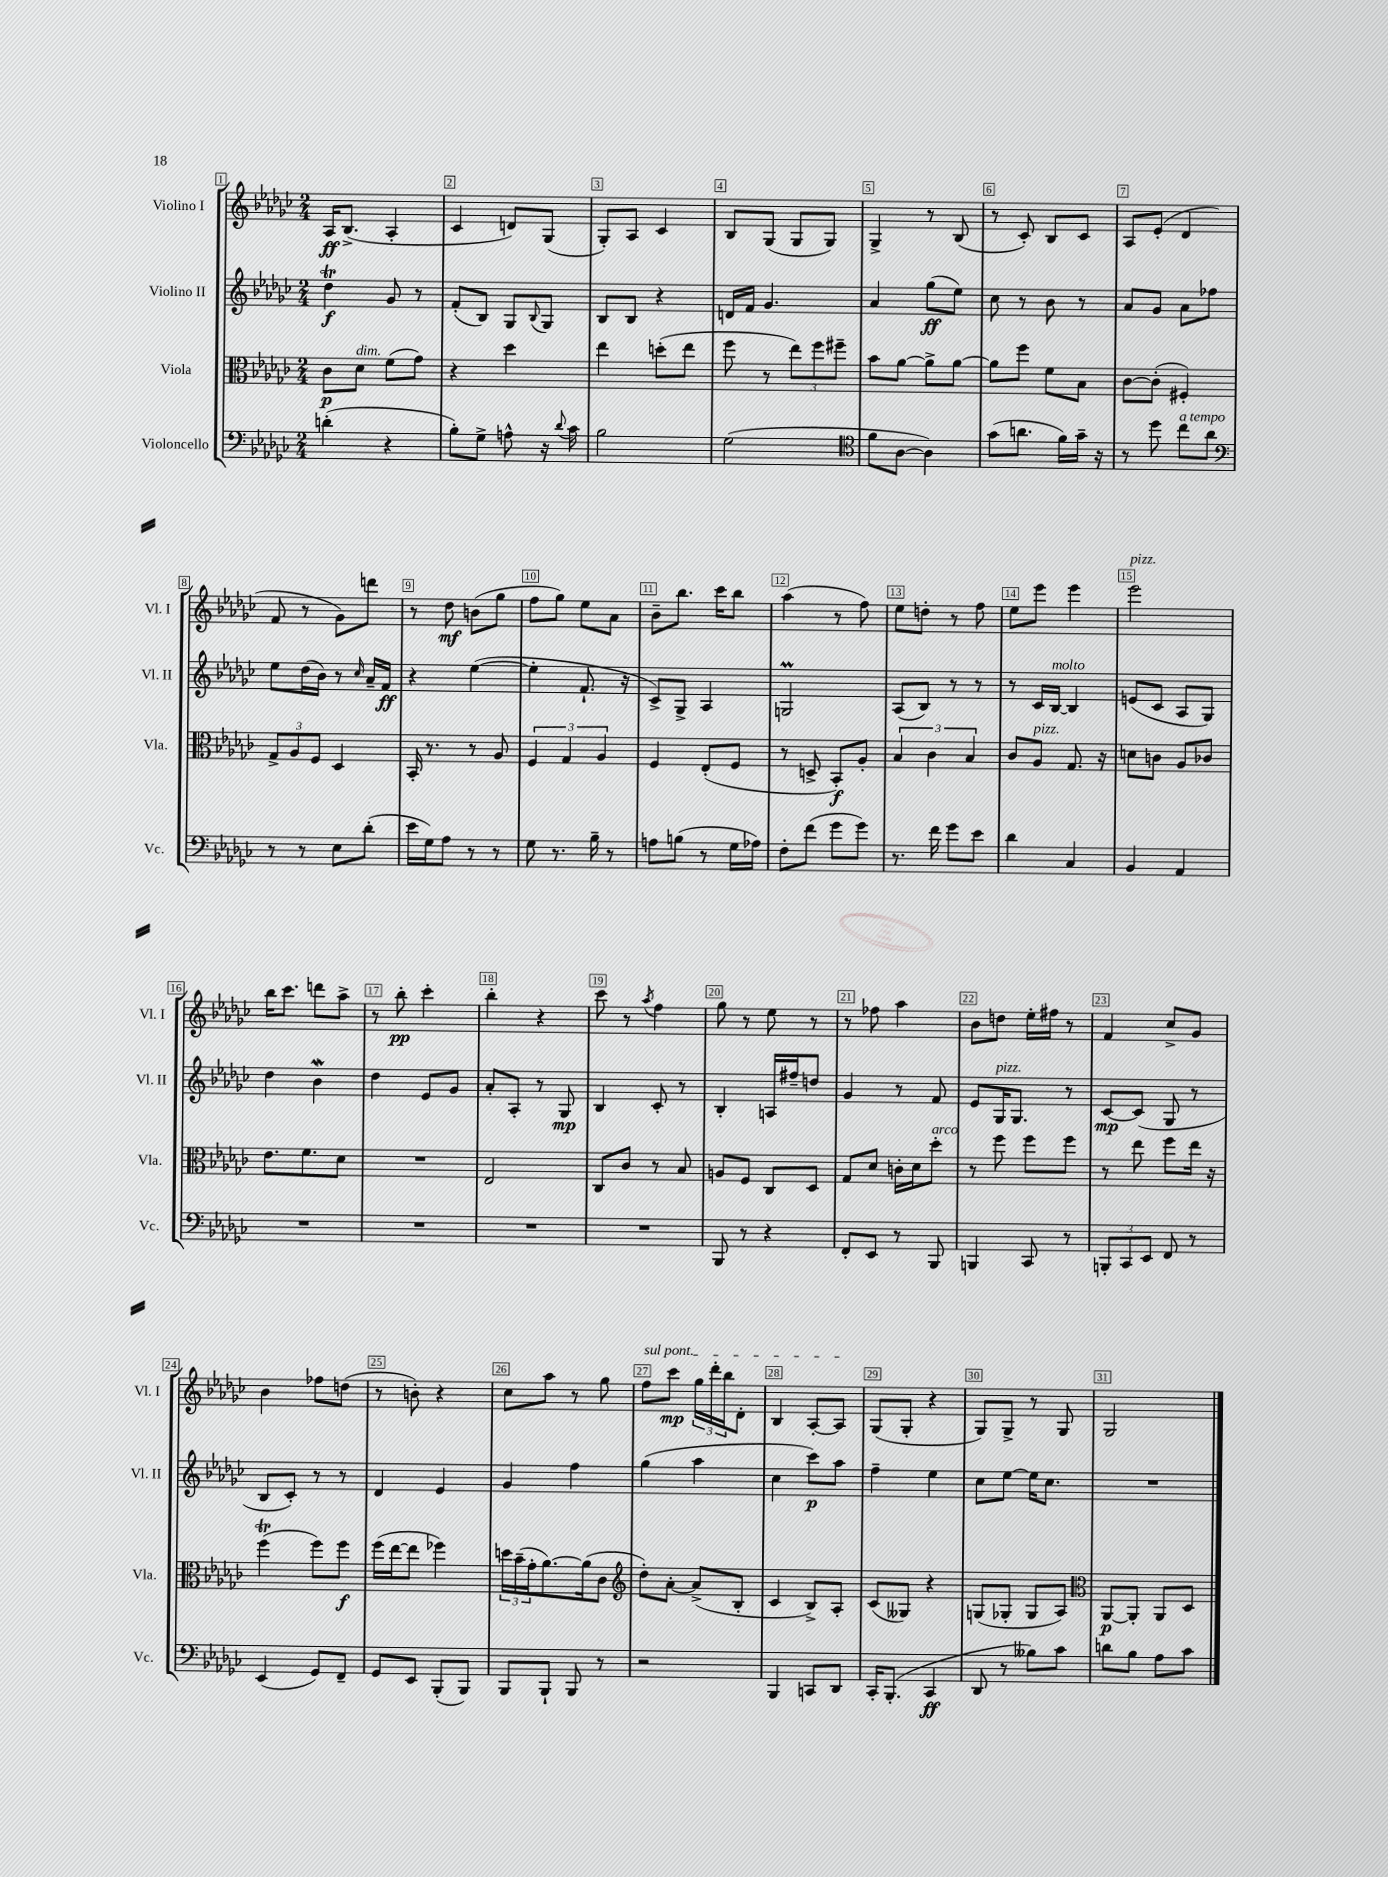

**kern	**dynam	**kern	**dynam	**kern	**dynam	**kern	**dynam
*part4	*part4	*part3	*part3	*part2	*part2	*part1	*part1
*staff4	*staff4	*staff3	*staff3	*staff2	*staff2	*staff1	*staff1
*I"Violoncello	*	*I"Viola	*	*I"Violino II	*	*I"Violino I	*
*I'Vc.	*	*I'Vla.	*	*I'Vl. II	*	*I'Vl. I	*
*clefF4	*	*clefC3	*	*clefG2	*	*clefG2	*
*k[b-e-a-d-g-c-]	*	*k[b-e-a-d-g-c-]	*	*k[b-e-a-d-g-c-]	*	*k[b-e-a-d-g-c-]	*
*M2/4	*	*M2/4	*	*M2/4	*	*M2/4	*
=1	=1	=1	=1	=1	=1	=1	=1
(4dn'\	.	8c-\L	p	4dd-T\	f	16A-/KL	ff
.	.	.	.	.	.	(8.B-^/J	.
!	!	!LO:TX:a:i:t=dim.	!	!	!	!	!
.	.	8d-\J	.	.	.	.	.
4r	.	(8f\L	.	8g-/	.	4A-'/	.
.	.	8g-\J)	.	8r	.	.	.
=2	=2	=2	=2	=2	=2	=2	=2
8B-'\L)	.	4r	.	(8f'/L	.	4c-/	.
8G-^\J	.	.	.	8B-/J)	.	.	.
8An^^\	.	4dd-\	.	8G-/L	.	8dn/L)	.
.	.	.	.	8qqB-/	.	.	.
16r	.	.	.	8G-/J	.	(8G-/J	.
8qqd-/	.	.	.	.	.	.	.
16c-\	.	.	.	.	.	.	.
=3	=3	=3	=3	=3	=3	=3	=3
2B-\	.	4ee-\	.	8B-/L	.	8G-'/L)	.
.	.	.	.	8B-/J	.	8A-/J	.
.	.	(8ddn'\L	.	4r	.	4c-/	.
.	.	8ee-\J	.	.	.	.	.
=4	=4	=4	=4	=4	=4	=4	=4
(2G-\	.	8ff\	.	16dn/LL	.	8B-/L	.
.	.	.	.	16f/JJ	.	.	.
.	.	8r	.	4.g-/	.	(8G-/J	.
.	.	12ee-\L)	.	.	.	8G-/L	.
.	.	12ff\	.	.	.	.	.
.	.	.	.	.	.	8G-/J)	.
.	.	12ff#X~\J	.	.	.	.	.
=5	=5	=5	=5	=5	=5	=5	=5
*clefC4	*	*	*	*	*	*	*
8f\L	.	8b-\L	.	4a-/	.	4G-^/	.
[8A-\J	.	[8a-\J	.	.	.	.	.
4A-\])	.	8a-^\L]	.	(8gg-\L	ff	8r	.
.	.	[8a-\J	.	8ee-\J)	.	(8B-/	.
=6	=6	=6	=6	=6	=6	=6	=6
(8g-\L	.	8a-\L]	.	8cc-\	.	8r	.
8.an\J	.	8ff\J	.	8r	.	8c-'/)	.
.	.	8f\L	.	8b-\	.	8B-/L	.
16f\LL)	.	.	.	.	.	.	.
16g-~\JJ	.	8B-\J	.	8r	.	8c-/J	.
16r	.	.	.	.	.	.	.
=7	=7	=7	=7	=7	=7	=7	=7
8r	.	[8c-\L	.	8a-/L	.	8A-/L	.
8dd-\	.	(8c-'\J]	.	8g-/J	.	(8e-'/J	.
!LO:TX:a:i:t=a tempo	!	!	!	!	!	!	!
8cc-\L	.	4F#X'/)	.	8a-\L	.	4d-/	.
8a-\J	.	.	.	8ff-X\J	.	.	.
!!LO:LB:g=z
=8	=8	=8	=8	=8	=8	=8	=8
*clefF4	*	*	*	*	*	*	*
8r	.	12G-^/L	.	8ee-\L	.	8f/	.
.	.	12A-/	.	.	.	.	.
8r	.	.	.	(16dd-\L	.	8r	.
.	.	12F/J	.	.	.	.	.
.	.	.	.	16b-\JJ)	.	.	.
8E-\L	.	4D-/	.	8r	.	8g-\L)	.
.	.	.	.	16qqcc-/	.	.	.
(8d-'\J	.	.	.	16a-~/LL	.	8dddn\J	.
.	.	.	.	16f/JJ	ff	.	.
=9	=9	=9	=9	=9	=9	=9	=9
16e-\LL	.	16BB-'/	.	4r	.	8r	.
16G-\J)	.	8.r	.	.	.	.	.
8A-\J	.	.	.	.	.	8dd-\	mf
8r	.	8r	.	([4ee-\	.	(8bn\L	.
8r	.	8A-/	.	.	.	8gg-\J	.
=10	=10	=10	=10	=10	=10	=10	=10
8G-\	.	6F/	.	4ee-'\]	.	8ff\L	.
8.r	.	.	.	.	.	8gg-\J)	.
.	.	6G-/	.	.	.	.	.
.	.	.	.	8.f`/	.	8ee-\L	.
16B-~\	.	.	.	.	.	.	.
.	.	6A-/	.	.	.	.	.
8r	.	.	.	.	.	8a-\J	.
.	.	.	.	16r	.	.	.
=11	=11	=11	=11	=11	=11	=11	=11
8An\L	.	4F/	.	8c-^/L)	.	8b-~\L	.
(8Bn\J	.	.	.	8G-^/J	.	8.bb-\J	.
8r	.	(8E-'/L	.	4A-/	.	.	.
.	.	.	.	.	.	16ccc-\KL	.
16G-\LL	.	8F/J	.	.	.	8bb-\J	.
16A-X\JJ)	.	.	.	.	.	.	.
=12	=12	=12	=12	=12	=12	=12	=12
8F'\L	.	8r	.	2Gnm/	.	(4aa-\	.
(8f\J	.	8Dn^/	.	.	.	.	.
8g-\L	.	8BB-'/L)	f	.	.	8r	.
8g-\J)	.	8A-'/J	.	.	.	8ff\)	.
=13	=13	=13	=13	=13	=13	=13	=13
8.r	.	6B-/	.	(8A-/L	.	8ee-\L	.
.	.	.	.	8B-/J)	.	8ddn'\J	.
.	.	6c-\	.	.	.	.	.
16f\	.	.	.	.	.	.	.
8g-\L	.	.	.	8r	.	8r	.
.	.	6B-/	.	.	.	.	.
8e-\J	.	.	.	8r	.	8ff\	.
=14	=14	=14	=14	=14	=14	=14	=14
4d-\	.	8c-/L	.	8r	.	8ee-\L	.
!	!	!LO:TX:a:i:t=pizz.	!	!	!	!	!
.	.	8A-/J	.	16c-/LL	.	8eee-\J	.
!	!	!	!	!LO:TX:a:i:t=molto	!	!	!
.	.	.	.	[16B-/JJ	.	.	.
4C-/	.	8.G-/	.	4B-/]	.	4eee-\	.
.	.	16r	.	.	.	.	.
=15	=15	=15	=15	=15	=15	=15	=15
!	!	!	!	!	!	!LO:TX:a:i:t=pizz.	!
4BB-/	.	8dn\L	.	(8en/L	.	2eee-\	.
.	.	8cn\J	.	8c-/J	.	.	.
4AA-/	.	8A-/L	.	8A-/L	.	.	.
.	.	8c-X/J	.	8G-/J)	.	.	.
!!LO:LB:g=z
=16	=16	=16	=16	=16	=16	=16	=16
2r	.	8.e-\L	.	4dd-\	.	16bb-\KL	.
.	.	.	.	.	.	8.ccc-\J	.
.	.	8.f\	.	.	.	.	.
.	.	.	.	4b-W\	.	8dddn\L	.
.	.	8d-\J	.	.	.	8aa-^\J	.
=17	=17	=17	=17	=17	=17	=17	=17
2r	.	2r	.	4dd-\	.	8r	.
.	.	.	.	.	.	8bb-'\	pp
.	.	.	.	8e-/L	.	4ccc-'\	.
.	.	.	.	8g-/J	.	.	.
=18	=18	=18	=18	=18	=18	=18	=18
2r	.	2E-/	.	8a-'/L	.	4bb-'\	.
.	.	.	.	8A-'/J	.	.	.
.	.	.	.	8r	.	4r	.
.	.	.	.	8G-/	mp	.	.
=19	=19	=19	=19	=19	=19	=19	=19
2r	.	8C-/L	.	4B-/	.	8ccc-\	.
.	.	8c-/J	.	.	.	8r	.
.	.	.	.	.	.	8qaa-/	.
.	.	8r	.	8c-'/	.	4ff\	.
.	.	8B-/	.	8r	.	.	.
=20	=20	=20	=20	=20	=20	=20	=20
8BBB-/	.	8An/L	.	4B-'/	.	8gg-\	.
8r	.	8F/J	.	.	.	8r	.
4r	.	8C-/L	.	16An/LL	.	8ee-\	.
.	.	.	.	16ff#X~/J	.	.	.
.	.	8D-/J	.	8ddn/J	.	8r	.
=21	=21	=21	=21	=21	=21	=21	=21
8FF'/L	.	8G-/L	.	4g-/	.	8r	.
8EE-/J	.	8d-/J	.	.	.	8ff-X\	.
8r	.	16cn'\LL	.	8r	.	4aa-\	.
.	.	16d-\J	.	.	.	.	.
!	!	!LO:TX:a:i:t=arco	!	!	!	!	!
8BBB-/	.	8dd-'\J	.	8f/	.	.	.
=22	=22	=22	=22	=22	=22	=22	=22
4BBBn/	.	8r	.	8e-/L	.	8b-\L	.
!	!	!	!	!LO:TX:a:i:t=pizz.	!	!	!
.	.	8ff\	.	16G-/K	.	8ddn\J	.
.	.	.	.	8.G-/J	.	.	.
8CC-/	.	8ff\L	.	.	.	16ee-'\LL	.
.	.	.	.	.	.	16ff#X\JJ	.
8r	.	8ff\J	.	8r	.	8r	.
=23	=23	=23	=23	=23	=23	=23	=23
12BBBn'/L	.	8r	.	[8c-/L	mp	4f/	.
12CC-/	.	.	.	.	.	.	.
.	.	8ee-\	.	(8c-/J]	.	.	.
12EE-/J	.	.	.	.	.	.	.
8FF/	.	8ff\L	.	8G-/	.	8cc-^/L	.
8r	.	16ee-\Jk	.	8r	.	8g-/J	.
.	.	16r	.	.	.	.	.
!!LO:LB:g=z
=24	=24	=24	=24	=24	=24	=24	=24
(4EE-/	.	(4fft\	.	8B-/L	.	4b-\	.
.	.	.	.	8c-'/J)	.	.	.
8GG-/L)	.	8ff\L)	.	8r	.	8ff-X\L	.
8FF~/J	.	8ff\J	f	8r	.	(8ddn\J	.
=25	=25	=25	=25	=25	=25	=25	=25
8GG-/L	.	(16ff\LL	.	4d-/	.	8r	.
.	.	[16ee-\J	.	.	.	.	.
8EE-/J	.	8ee-\J]	.	.	.	8bn'\)	.
(8BBB-'/L	.	4ff-X\)	.	4e-/	.	4r	.
8BBB-/J)	.	.	.	.	.	.	.
=26	=26	=26	=26	=26	=26	=26	=26
8BBB-/L	.	24ddn\LL	.	4g-/	.	8cc-\L	.
.	.	(24b-~\	.	.	.	.	.
.	.	24g-'\J	.	.	.	.	.
8BBB-`/J	.	[8.a-\)	.	.	.	8aa-\J	.
8BBB-/	.	.	.	4ff\	.	8r	.
.	.	(16a-\k]	.	.	.	.	.
8r	.	8c-\J	.	.	.	8gg-\	.
=27	=27	=27	=27	=27	=27	=27	=27
*	*	*clefG2	*	*	*	*	*
!	!	!	!	!	!	!LO:TX:a:i:t=sul pont.	!
2r	.	8dd-'\L)	.	(4gg-\	.	8ff\L	.
.	.	[8a-'\J	.	.	.	8ccc-\J	mp
.	.	(8a-^/L]	.	4aa-\	.	24gg-\LL	.
.	.	.	.	.	.	24ddd-'\	.
.	.	.	.	.	.	24bb-\J	.
.	.	8B-'/J	.	.	.	8d-'\J	.
=28	=28	=28	=28	=28	=28	=28	=28
4BBB-/	.	4c-/	.	4cc-\	.	4B-/	.
8CCn/L	.	8B-^/L)	.	8ccc-\L)	p	[8A-'/L	.
8DD-/J	.	8A-'/J	.	8aa-\J	.	8A-/J]	.
=29	=29	=29	=29	=29	=29	=29	=29
16CC-'/KL	.	(8c-/L	.	4ff~\	.	(8G-/L	.
(8.BBB-'/J	.	.	.	.	.	.	.
.	.	8G--X/J)	.	.	.	8G-'/J	.
4CC-/	ff	4r	.	4ee-\	.	4r	.
=30	=30	=30	=30	=30	=30	=30	=30
8DD-/	.	(8Gn/L	.	8cc-\L	.	8G-/L)	.
8r	.	8G-X'/J	.	[8ee-\J	.	8G-^/J	.
8B--X\L)	.	8G-/L	.	16ee-\KL]	.	8r	.
.	.	.	.	8.cc-\J	.	.	.
8c-\J	.	8A-/J)	.	.	.	8G-/	.
=31	=31	=31	=31	=31	=31	=31	=31
*	*	*clefC3	*	*	*	*	*
8dn\L	.	[8AA-/L	p	2r	.	2G-/	.
8B-\J	.	8AA-'/J]	.	.	.	.	.
8A-\L	.	8AA-/L	.	.	.	.	.
8c-\J	.	8D-/J	.	.	.	.	.
==	==	==	==	==	==	==	==
*-	*-	*-	*-	*-	*-	*-	*-
